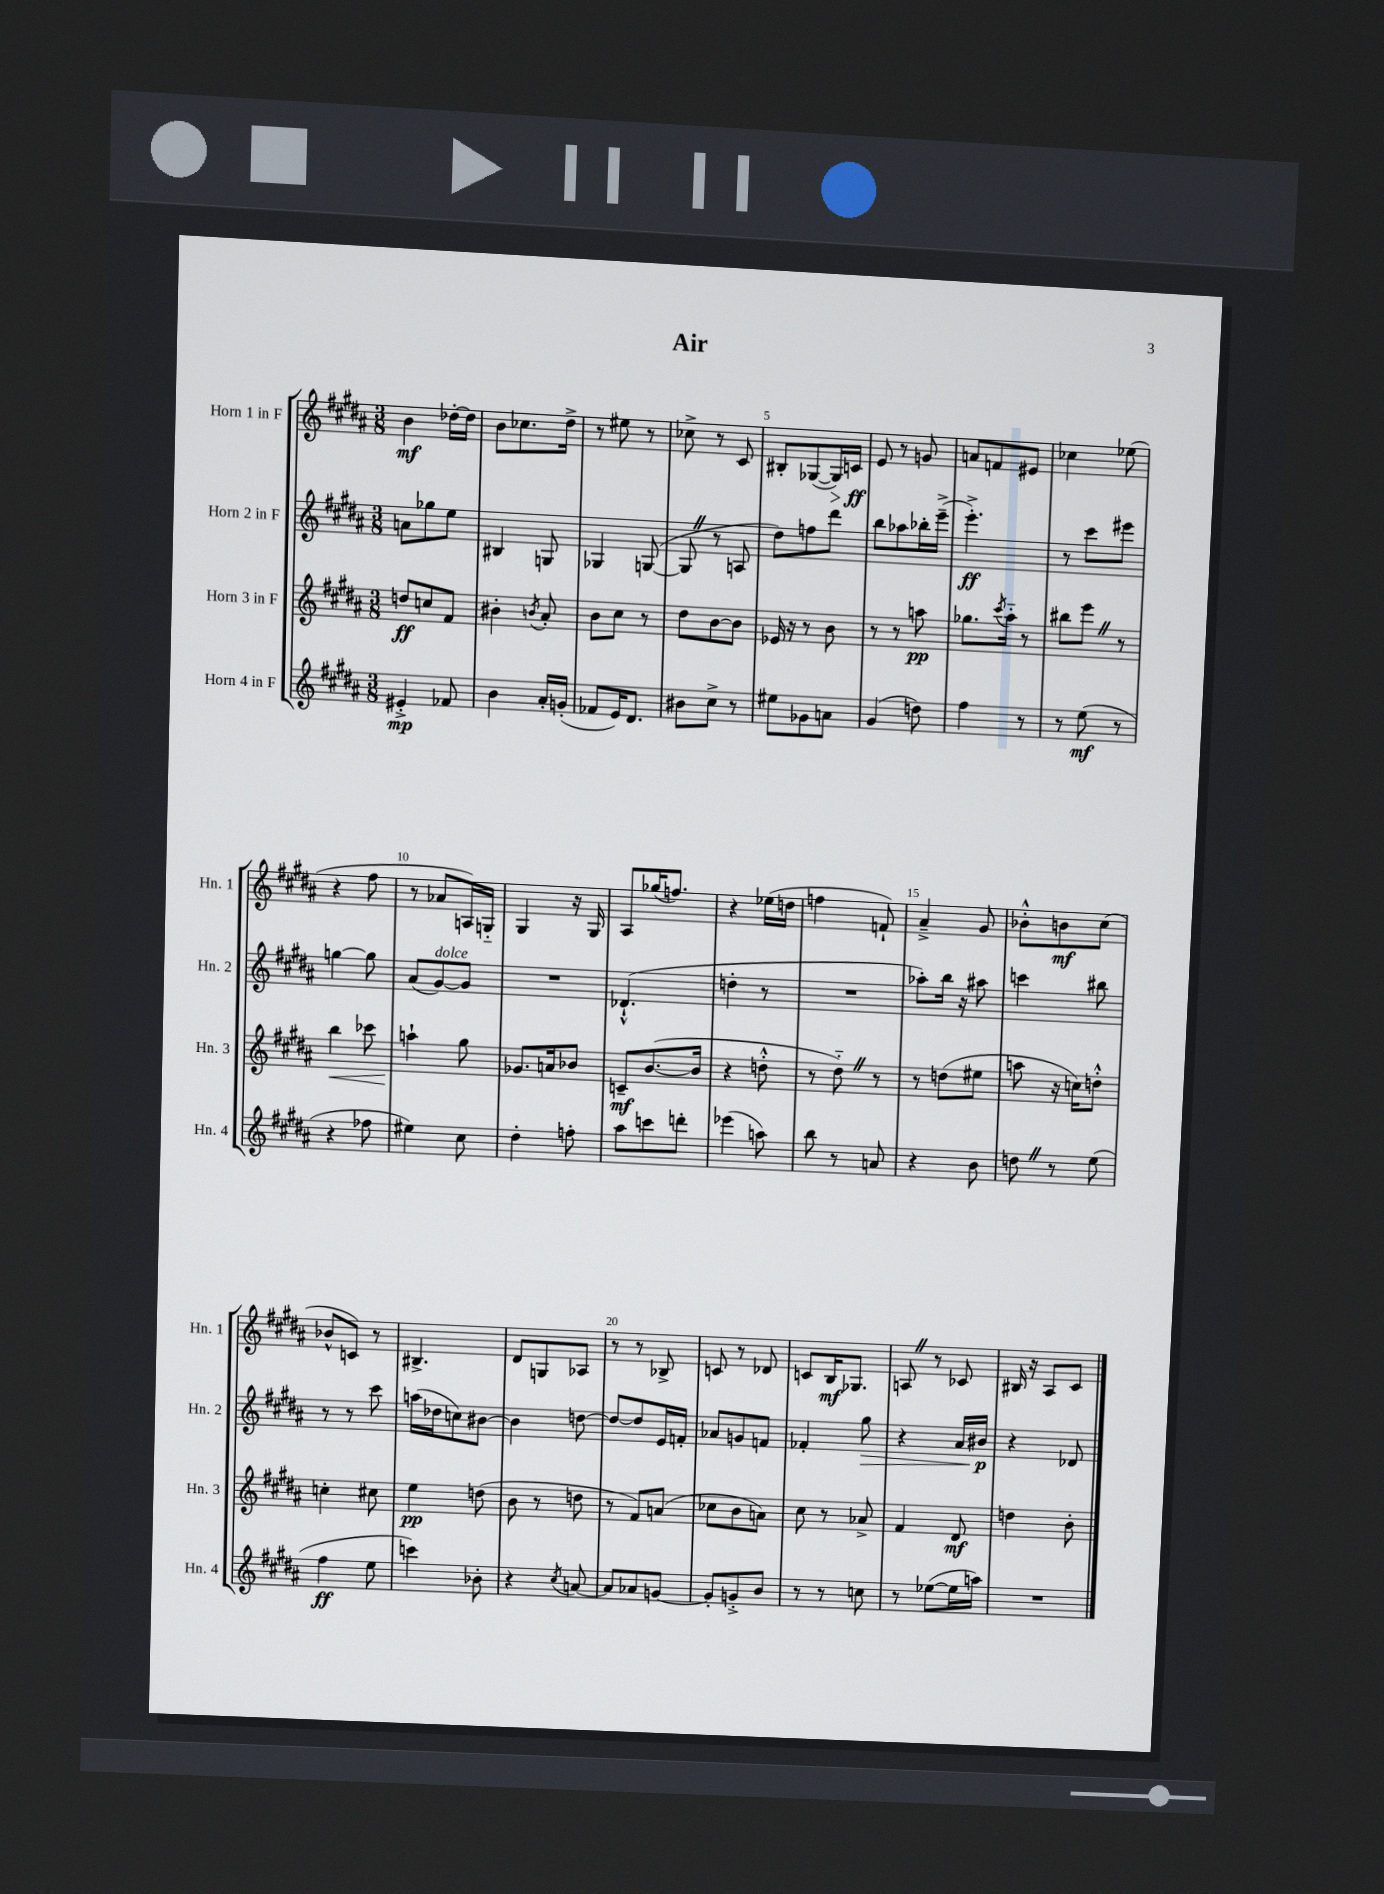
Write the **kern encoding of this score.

**kern	**dynam	**kern	**dynam	**kern	**dynam	**kern	**dynam
*part4	*part4	*part3	*part3	*part2	*part2	*part1	*part1
*staff4	*staff4	*staff3	*staff3	*staff2	*staff2	*staff1	*staff1
*I"Horn 4 in F	*	*I"Horn 3 in F	*	*I"Horn 2 in F	*	*I"Horn 1 in F	*
*I'Hn. 4	*	*I'Hn. 3	*	*I'Hn. 2	*	*I'Hn. 1	*
*clefG2	*	*clefG2	*	*clefG2	*	*clefG2	*
*k[f#c#g#d#a#]	*	*k[f#c#g#d#a#]	*	*k[f#c#g#d#a#]	*	*k[f#c#g#d#a#]	*
*M3/8	*	*M3/8	*	*M3/8	*	*M3/8	*
=1	=1	=1	=1	=1	=1	=1	=1
4e#X'^/	mp	8ddn/L	ff	8an\L	.	4b\	mf
.	.	8ccn/	.	8gg-X\	.	.	.
8f-X/	.	8f#/J	.	8ee\J	.	[16dd-X'\LL	.
.	.	.	.	.	.	16dd-\JJ]	.
=2	=2	=2	=2	=2	=2	=2	=2
4b\	.	4b#X'\	.	4B#X/	.	8b\L	.
.	.	.	.	.	.	8.cc-X\	.
.	.	8qbn/	.	.	.	.	.
16a#'/LL	.	8a#'/	.	8Gn/	.	.	.
(16gn'/JJ	.	.	.	.	.	16dd#^\Jk	.
=3	=3	=3	=3	=3	=3	=3	=3
8f-X/L	.	8b\L	.	4G-X/	.	8r	.
16e/K)	.	8cc#\J	.	.	.	8ee#X\	.
8.d#/J	.	.	.	.	.	.	.
.	.	8r	.	([8Gn/	.	8r	.
=4	=4	=4	=4	=4	=4	=4	=4
8b#X\L	.	8dd#\L	.	8GZ/]	.	8cc-X^\	.
8cc#^\J	.	[8b\	.	8r	.	8r	.
8r	.	8b\J]	.	8An/	.	8c#/	.
=5	=5	=5	=5	=5	=5	=5	=5
8ee#X\L	.	16e-X/	.	8dd#\L)	.	8B#X'/L	.
.	.	16r	.	.	.	.	.
8g-X\	.	8r	.	8ffn\	.	([8G-X/	.
!	!	!	!	!	!	!	!LO:HP:b
8an\J	.	8b\	.	8ddd#\J	.	16G-/L])	>
.	.	.	.	.	.	16cn/JJ	ff
.	.	.	.	.	.	.	]
=6	=6	=6	=6	=6	=6	=6	=6
(4g#/	.	8r	.	8bb\L	.	8e/	.
.	.	8r	.	8aa-X\	.	8r	.
8ddn\)	.	8aan\	pp	16bb-X'\L	.	8gn/	.
.	.	.	.	(16eee~^\JJ	.	.	.
=7	=7	=7	=7	=7	=7	=7	=7
4ff#\	.	8.gg-X\L	.	4.eee'^\)	ff	8an/L	.
.	.	.	.	.	.	8fn/	.
.	.	8qccc#/	.	.	.	.	.
.	.	16aa#\Jk	.	.	.	.	.
8r	.	8r	.	.	.	8e#X/J	.
=8	=8	=8	=8	=8	=8	=8	=8
8r	.	8bb#X\L	.	8r	.	4cc-X\	.
(8ee\	mf	8eeeZ\J	.	8ccc#\L	.	.	.
8r	.	8r	.	8eee#X\J	.	(8ee-X\	.
!!LO:LB:g=z
=9	=9	=9	=9	=9	=9	=9	=9
!	!	!	!LO:HP:b	!	!	!	!
4r	.	4bb\	<	[4ggn\	.	4r	.
8ff-X\	.	8ccc-X\	.	8gg\]	.	8ff#\	.
=10	=10	=10	=10	=10	=10	=10	=10
4ee#X\)	.	4aan`\	.	(8a#/L	.	8r	.
!	!	!	!	!LO:TX:a:i:t=dolce	!	!	!
.	.	.	.	[8g#/)	.	8a-X/L	.
8cc#\	.	8gg#\	[	8g#/J]	.	16An/L)	.
.	.	.	.	.	.	16Gn/JJ	.
=11	=11	=11	=11	=11	=11	=11	=11
4dd#'\	.	8.g-X/L	.	4.r	.	4G#/	.
.	.	16an/k	.	.	.	.	.
8ffn'\	.	8b-X/J	.	.	.	16r	.
.	.	.	.	.	.	16G#/	.
=12	=12	=12	=12	=12	=12	=12	=12
8aa#\L	.	8cn~/L	mf	(4.d-X`^^/	.	8A#/L	.
8cccn\	.	([8.b/	.	.	.	(16gg-X/K	.
.	.	.	.	.	.	8.ffn/J)	.
8dddn'\J	.	.	.	.	.	.	.
.	.	16b/Jk]	.	.	.	.	.
=13	=13	=13	=13	=13	=13	=13	=13
(4eee-X\	.	4r	.	4ddn'\	.	4r	.
8aan\)	.	8ddn'^^\	.	8r	.	(16ee-X\LL	.
.	.	.	.	.	.	16ddn\JJ	.
=14	=14	=14	=14	=14	=14	=14	=14
8bb\	.	8r	.	4.r	.	4ffn\	.
8r	.	8dd#Z\)	.	.	.	.	.
8an/	.	8r	.	.	.	8fn`/)	.
=15	=15	=15	=15	=15	=15	=15	=15
4r	.	8r	.	8aa-X'\L)	.	4a#~^/	.
.	.	(8ddn\L	.	16bb\Jk	.	.	.
.	.	.	.	16r	.	.	.
8b\	.	8ee#X\J	.	8aa#X\	.	8g#/	.
=16	=16	=16	=16	=16	=16	=16	=16
8ddnZ\	.	8aan\	.	4cccn\	.	8b-X'^^\L	.
8r	.	16r	.	.	.	8bn\	mf
.	.	16ccn\KL)	.	.	.	.	.
(8ee\	.	8ddn'^^\J	.	8bb#X\	.	(8cc#\J	.
!!LO:LB:g=z
=17	=17	=17	=17	=17	=17	=17	=17
4ff#\	ff	4ccn'\	.	8r	.	8b-X^^/L	.
.	.	.	.	8r	.	8cn/J)	.
8ee\	.	8cc#X\	.	8ccc#\	.	8r	.
=18	=18	=18	=18	=18	=18	=18	=18
4cccn\)	.	4ee\	pp	(16aan\LL	.	4.B#X^/	.
.	.	.	.	16dd-X\J	.	.	.
.	.	.	.	8ccn\)	.	.	.
8b-X'\	.	(8ddn\	.	[8b#X\J	.	.	.
=19	=19	=19	=19	=19	=19	=19	=19
4r	.	8b\	.	4b#\]	.	8d#/L	.
.	.	8r	.	.	.	8Gn/	.
8qcc#/	.	.	.	.	.	.	.
[8an/	.	8ddn\	.	[8ddn\	.	8A-X/J	.
=20	=20	=20	=20	=20	=20	=20	=20
8a/L]	.	8r	.	8dd/L_	.	8r	.
8a-X/	.	8f#/L)	.	8dd/]	.	8r	.
[8gn/J	.	(8an/J	.	16e/L	.	8B-X^/	.
.	.	.	.	16fn'/JJ	.	.	.
=21	=21	=21	=21	=21	=21	=21	=21
8g'/L]	.	8cc-X\L	.	8a-X/L	.	8cn/	.
8gn'^/	.	8b\	.	8gn/	.	8r	.
8b/J	.	8an\J)	.	8fn/J	.	8d-X/	.
=22	=22	=22	=22	=22	=22	=22	=22
8r	.	8cc#\	.	4f-X'/	.	8cn/L	.
8r	.	8r	.	.	.	16B/K	mf
.	.	.	.	.	.	8.G-X/J	.
!	!	!	!	!	!LO:HP:b	!	!
8ccn\	.	8a-X^/	.	8gg#\	>	.	.
=23	=23	=23	=23	=23	=23	=23	=23
8r	.	4f#/	.	4r	.	8AnZ/	.
([8ee-X\L	.	.	.	.	.	8r	.
16ee-\L]	.	8d#/	mf	16a#/LL	.	8c-X/	.
16aan\JJ)	.	.	.	16b#X/JJ	p	.	.
.	.	.	.	.	]	.	.
=24	=24	=24	=24	=24	=24	=24	=24
4.r	.	4ddn\	.	4r	.	16B#X/	.
.	.	.	.	.	.	16r	.
.	.	.	.	.	.	8A#/L	.
.	.	8b'\	.	8d-X/	.	8c#/J	.
==	==	==	==	==	==	==	==
*-	*-	*-	*-	*-	*-	*-	*-
